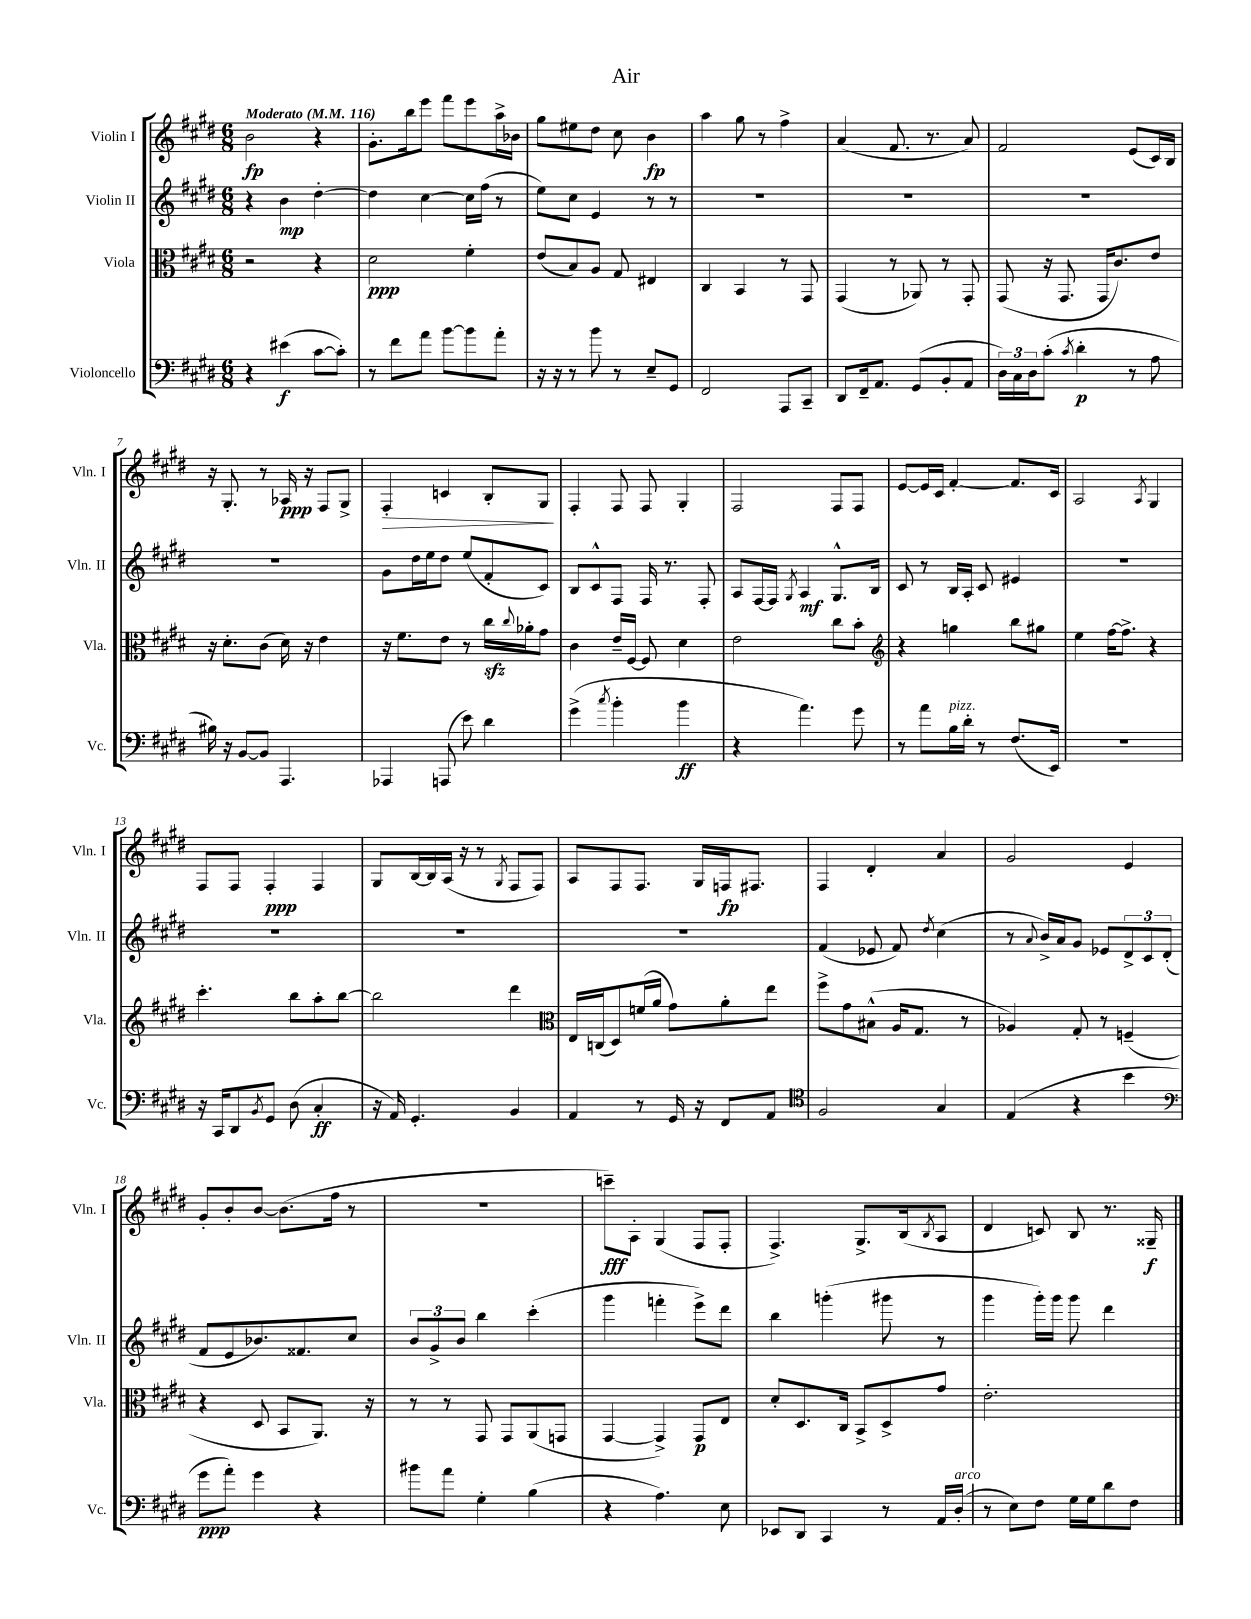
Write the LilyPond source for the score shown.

\header { title = "Air" }
<<
\new StaffGroup <<
\new Staff = "s0" \with { instrumentName = "Violin I" shortInstrumentName = "Vln. I" } {
    \clef treble \key e \major \numericTimeSignature \time 6/8 \tempo "Moderato" 4 = 116
    b'2\fp r4 |
    gis'8.-. b''16 e'''8 fis'''8 e'''8 a''16-> bes'16 |
    gis''8 eis''8 dis''8 cis''8 b'4\fp |
    a''4 gis''8 r8 fis''4-> |
    a'4( fis'8. r8. a'8) |
    fis'2 e'8( cis'16) b16 |
    r16 gis8.-. r8 aes16\ppp r16 fis8 gis8-> |
    fis4-.\> c'4 b8-. gis8\! |
    fis4-. fis8 fis8 gis4-. |
    fis2 fis8 fis8 |
    e'8~ e'16 cis'16 fis'4~-. fis'8. cis'16 |
    a2 \acciaccatura { a8 } gis4 |
    fis8 fis8 fis4-.\ppp fis4 |
    gis8 b16~ b16 a16( r16 r8 \acciaccatura { gis8 } fis8 fis8) |
    a8 fis8 fis8. gis16 f16\fp fis8. |
    fis4 dis'4-. a'4 |
    gis'2 e'4 |
    gis'8-. b'8-. b'8~ b'8.( fis''16 r8 |
    R2. |
    c'''8--\fff) a8-. gis4( fis8 fis8-. |
    fis4.->) gis8.-> b16( \acciaccatura { b8 } a8 |
    dis'4 c'8) b8 r8. gisis16--\f \bar "|." |
}
\new Staff = "s1" \with { instrumentName = "Violin II" shortInstrumentName = "Vln. II" } {
    \clef treble \key e \major \numericTimeSignature \time 6/8
    r4 b'4\mp dis''4~-. |
    dis''4 cis''4~ cis''16 fis''16( r8 |
    e''8) cis''8 e'4 r8 r8 |
    R2. |
    R2. |
    R2. |
    R2. |
    gis'8 dis''16 e''16 dis''8 e''8( fis'8-. cis'8) |
    b8 cis'8-^ fis8 fis16 r8. fis8-. |
    a8 fis16~ fis16 \acciaccatura { gis8 } a4\mf gis8.-^ b16 |
    cis'8 r8 b16 a16-. cis'8 eis'4 |
    R2. |
    R2. |
    R2. |
    R2. |
    fis'4( ees'8 fis'8) \acciaccatura { dis''8 } cis''4( |
    r8 \appoggiatura { a'8 } b'16->) a'16 gis'8 ees'8 \tuplet 3/2 { dis'8-> cis'8 dis'8-.( } |
    fis'8 e'8 bes'8.) fisis'8. cis''8 |
    \tuplet 3/2 { b'8 gis'8-> b'8 } b''4 cis'''4-.( |
    gis'''4 f'''4-. e'''8->) dis'''8 |
    b''4 g'''4-.( gis'''8 r8 |
    gis'''4 gis'''16-.) gis'''16 gis'''8 dis'''4 \bar "|." |
}
\new Staff = "s2" \with { instrumentName = "Viola" shortInstrumentName = "Vla." } {
    \clef alto \key e \major \numericTimeSignature \time 6/8
    r2 r4 |
    dis'2\ppp fis'4-. |
    e'8( b8) a8 gis8 eis4 |
    cis4 b,4 r8 gis,8 |
    gis,4( r8 aes,8) r8 gis,8-. |
    gis,8( r16 gis,8. gis,16 cis'8.) e'8 |
    r16 dis'8.-. cis'8( dis'16) r16 e'4 |
    r16 fis'8. e'8 r8 cis''16\sfz \appoggiatura { cis''8 } aes'16-. gis'8 |
    cis'4 e'16-- fis16~ fis8 dis'4 |
    e'2 cis''8 b'8-. |
    \clef treble r4 g''4 b''8 gis''8 |
    e''4 fis''16~ fis''8.-> r4 |
    cis'''4.-. b''8 a''8-. b''8~ |
    b''2 dis'''4 |
    \clef alto e16 c16( dis8) f'16( a'16 gis'8) a'8-. e''8 |
    fis''8-> gis'8 bis8-^( a16 gis8. r8 |
    aes4) gis8-. r8 f4--( |
    r4 dis8 b,8 a,8.) r16 |
    r8 r8 gis,8 gis,8 a,8( g,8 |
    gis,4~ gis,4->) gis,8\p e8 |
    dis'8-. dis8. cis16 b,8-> dis8-> gis'8 |
    e'2.-. \bar "|." |
}
\new Staff = "s3" \with { instrumentName = "Violoncello" shortInstrumentName = "Vc." } {
    \clef bass \key e \major \numericTimeSignature \time 6/8
    r4 eis'4\f( cis'8~ cis'8-.) |
    r8 fis'8 a'8 b'8~ b'8 a'8-. |
    r16 r16 r8 b'8 r8 e8-- gis,8 |
    fis,2 a,,8 cis,8-- |
    dis,8 fis,16-- a,8. gis,8( b,8-. a,8 |
    \tuplet 3/2 { dis16) cis16 dis16 } cis'8-.( \acciaccatura { cis'8 } dis'4-.\p r8 a8 |
    bis16) r16 b,8~ b,8 a,,4. |
    aes,,4 a,,8( e'8) dis'4 |
    gis'4->( \acciaccatura { cis''8 } b'4-. b'4\ff |
    r4 a'4.) gis'8 |
    r8 a'8 b16^\markup { \italic "pizz." } dis'16-. r8 fis8.( e,16) |
    R2. |
    r16 cis,16 dis,8 \acciaccatura { b,8 } gis,8 dis8( cis4-.\ff |
    r16 a,16) gis,4.-. b,4 |
    a,4 r8 gis,16 r16 fis,8 a,8 |
    \clef tenor fis2 gis4 |
    e4( r4 b'4 |
    \clef bass gis'8\ppp a'8-.) gis'4 r4 |
    bis'8 a'8 gis4-. b4( |
    r4 a4.) e8 |
    ees,8 dis,8 cis,4 r8 a,16 dis16-.^\markup { \italic "arco" }( |
    r8 e8) fis8 gis16 gis16 dis'8 fis8 \bar "|." |
}
>>
>>
